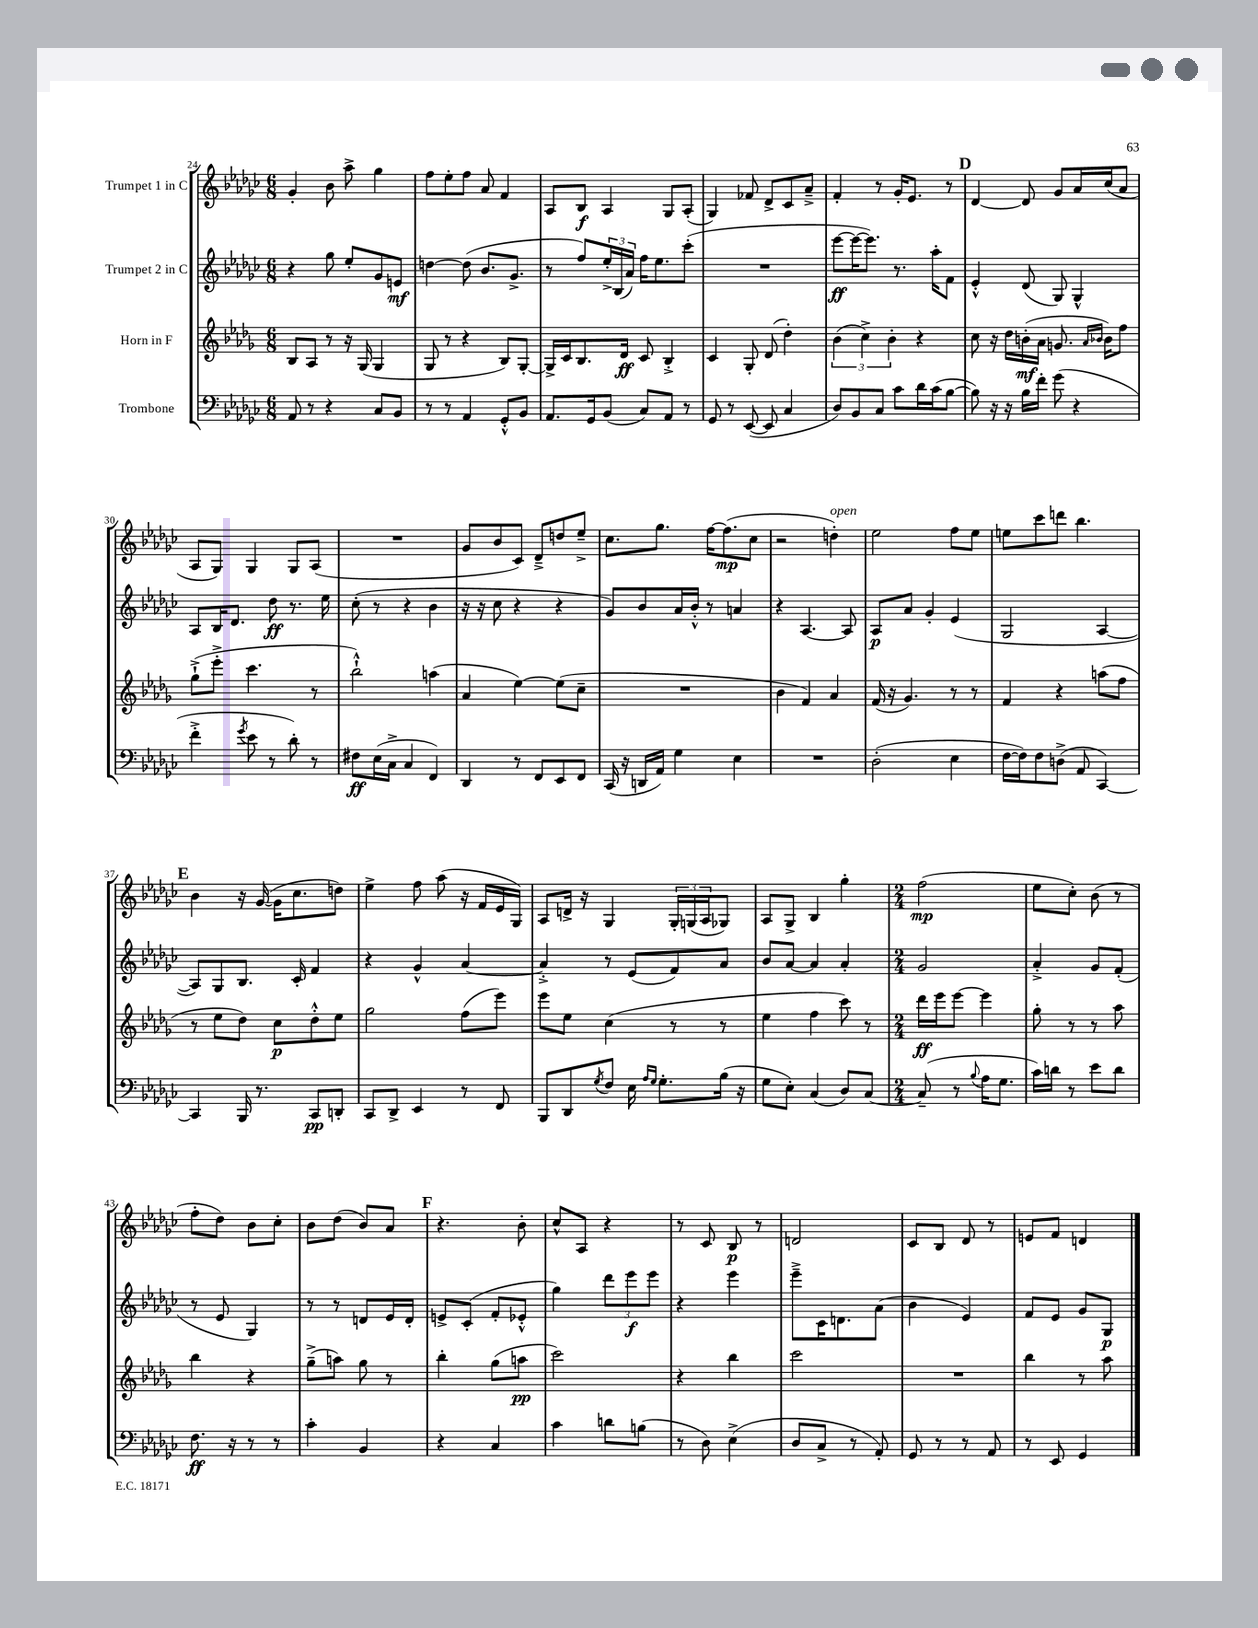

**kern	**kern	**kern	**kern
*staff4	*staff3	*staff2	*staff1
*clefF4	*clefG2	*clefG2	*clefG2
*k[b-e-a-d-g-c-]	*k[b-e-a-d-g-]	*k[b-e-a-d-g-c-]	*k[b-e-a-d-g-c-]
*M6/8	*M6/8	*M6/8	*M6/8
8AA-	8B-	4r	4g-'
8r	8A-	.	.
4r	8r	8gg-	8b-
.	16r	8ee-'	8aa-^
.	(16G-	.	.
8C-	4G-	8g-	4gg-
8BB-	.	8e	.
=	=	=	=
8r	8G-	[4dd	8ff
8r	8r	.	8ee-'
4AA-	4r	(8dd]	8ff
.	.	8.b-	8a-
8GG-'^^	8B-)	.	4f
.	.	8.g-^	.
8BB-	[8G-'	.	.
=	=	=	=
8.AA-	16G-^]	8r	8A-
.	16c	.	.
.	8.B-	8ff)	8B-
16GG-	.	.	.
(8BB-	.	24ee-'^	4A-
.	.	(24B-	.
.	16d-	.	.
.	.	24a-)	.
8C-)	8c	16ff	.
.	.	8.ee-	.
8AA-	4B-'^	.	8G-
8r	.	(8ccc-'	(8A-'
=	=	=	=
8GG-	4c	2.r	4G-)
8r	.	.	.
([8EE-	8G-'	.	8f-
8EE-]	(8d-	.	8d-^
4C-	4dd-')	.	8c-
.	.	.	8a-~^
=	=	=	=
8D-)	(6b-	[8eee-	4f'
8BB-	.	16eee-_	.
.	6cc^)	.	.
.	.	8.eee-])	.
8C-	.	.	8r
.	6b-'	.	.
8c-	.	8.r	16g-'
.	.	.	8.e-
16d-	4r	.	.
(16c-	.	16aa-'	.
[8B-	.	8f	8r
=	=	=	=
8B-])	8cc	4e-'^^	[4d-
16r	16r	.	.
16r	16dd-	.	.
16B-	(16b'	(8d-	8d-]
16f'	16a-	.	.
(8g-	8.g	8G-)	8g-
4r	.	4G-^^	16a-
.	16qqa-	.	.
.	16qqb-	.	.
.	16b-)	.	(16cc-
.	8ff	.	8a-
=	=	=	=
4f'^	(8gg-`^	8A-	8A-
.	8eee-'^	16B-	8G-)
.	.	8.d-	.
8qg-	.	.	.
8e-	4.ccc	.	4G-
8r	.	8dd-	.
8d-')	.	8.r	8G-
8r	8r	.	(8A-
.	.	16ee-	.
=	=	=	=
8F#	2bb-`^^)	(8cc-'	2.r
(16E-	.	8r	.
16C-^	.	.	.
4C-	.	4r	.
4FF)	(4aa	4b-	.
=	=	=	=
4DD-	4a-	16r	8g-
.	.	16r	.
.	.	8cc-	8b-
8r	[4ee-)	4r	8c-)
8FF	.	.	8d-~^
8EE-	(8ee-]	4r	8dd
8FF	8cc~	.	8ee-~^
=	=	=	=
(16CC-	2.r	8g-)	8.cc-
16r	.	.	.
16DD	.	8b-	.
16AA-)	.	.	8.gg-
4G-	.	16a-	.
.	.	16b-'^^	.
.	.	8r	[16ff
.	.	.	(8.ff]
4E-	.	4a	.
.	.	.	8cc-
=	=	=	=
2.r	4b-	4r	2r
.	4f)	[4.A-	.
.	4a-	.	4dd')
.	.	8A-]	.
=	=	=	=
(2D-'	(16f	8A-	2ee-
.	16r	.	.
.	4.g-)	8a-	.
.	.	4g-'	.
4E-	8r	(4e-	8ff
.	8r	.	8ee-
=	=	=	=
[16F	4f	2G-	8ee
16F])	.	.	.
8F	.	.	8ccc-
(8D^	4r	.	8ddd
8AA-	.	.	4.bb-
[4CC-)	(8aa	[4A-	.
.	8ff	.	.
=	=	=	=
4CC-]	8r	8A-])	4b-
.	8ee-	8G-	.
16BBB-	8dd-)	8.B-	16r
8.r	.	.	([16g-
.	8cc	.	16g-]
.	.	16c-'	8.cc-
8CC-	8dd-'^^	4f	.
8DD'	8ee-	.	8dd)
=	=	=	=
8CC-	2gg-	4r	4ee-^
8DD-^	.	.	.
4EE-	.	4g-^^	8ff
.	.	.	(8aa-
8r	(8ff	[4a-	16r
.	.	.	16f
8FF	8eee-)	.	16e-
.	.	.	16G-)
=	=	=	=
8BBB-	8eee-	4a-'^]	8A-
8DD-	8ee-	.	16d^
.	.	.	16r
8qG-	.	.	.
8F	(4cc	8r	4G-
16E-	.	(8e-	.
16qqA-	.	.	.
16qqG-	.	.	.
8.G-'	.	.	.
.	8r	8f)	24G-'
.	.	.	(24G
.	.	.	24A-
(16B-	8r	8a-	8G-)
16r	.	.	.
=	=	=	=
8G-	4ee-	8b-	8A-
8E-')	.	[8a-	8G-^
(4C-	4ff	4a-]	4B-
8D-)	8ccc)	4a-'	4gg-'
[8C-	8r	.	.
=	=	=	=
*M2/4	*M2/4	*M2/4	*M2/4
(8C-~]	16ddd-	2g-	(2ff
.	16eee-	.	.
8r	[8eee-	.	.
8qqB-	.	.	.
16A-	4eee-]	.	.
8.G-	.	.	.
=	=	=	=
16c-)	8gg-'	4a-'^	8ee-
16d	.	.	.
8r	8r	.	8cc-')
8e-	8r	8g-	(8b-
8d	8aa-	(8f'	8r
=	=	=	=
8.F	4bb-	8r	8ff'
.	.	8e-	8dd-)
16r	.	.	.
8r	4r	4G-)	8b-
8r	.	.	8cc-'
=	=	=	=
4c-'	(8gg-~^	8r	8b-
.	8aa)	8r	(8dd-
4BB-	8gg-	8d	8b-)
.	8r	16e-	8a-
.	.	16d'	.
=	=	=	=
4r	4bb-'	8e^	4.r
.	.	(8c-'	.
4C-	(8gg-	8f'	.
.	8aa	8e-'^^	8b-'
=	=	=	=
4c-	2ccc)	4gg-)	8cc-^^
.	.	.	8A-
8d	.	12ddd-	4r
.	.	12eee-	.
(8B	.	.	.
.	.	12eee-	.
=	=	=	=
8r	4r	4r	8r
8D-)	.	.	8c-
(4E-^	4bb-	4eee-	8B-
.	.	.	8r
=	=	=	=
8D-	2ccc	8eee-~^	2d
8C-^	.	16c-	.
.	.	8.d	.
8r	.	.	.
8AA-')	.	(8a-	.
=	=	=	=
8GG-	2r	4b-	8c-
8r	.	.	8B-
8r	.	4e-)	8d-
8AA-	.	.	8r
=	=	=	=
8r	4bb-	8f	8e
8EE-	.	8e-	8f
4GG-	8r	8g-	4d
.	8aa-	8G-	.
==	==	==	==
*-	*-	*-	*-
